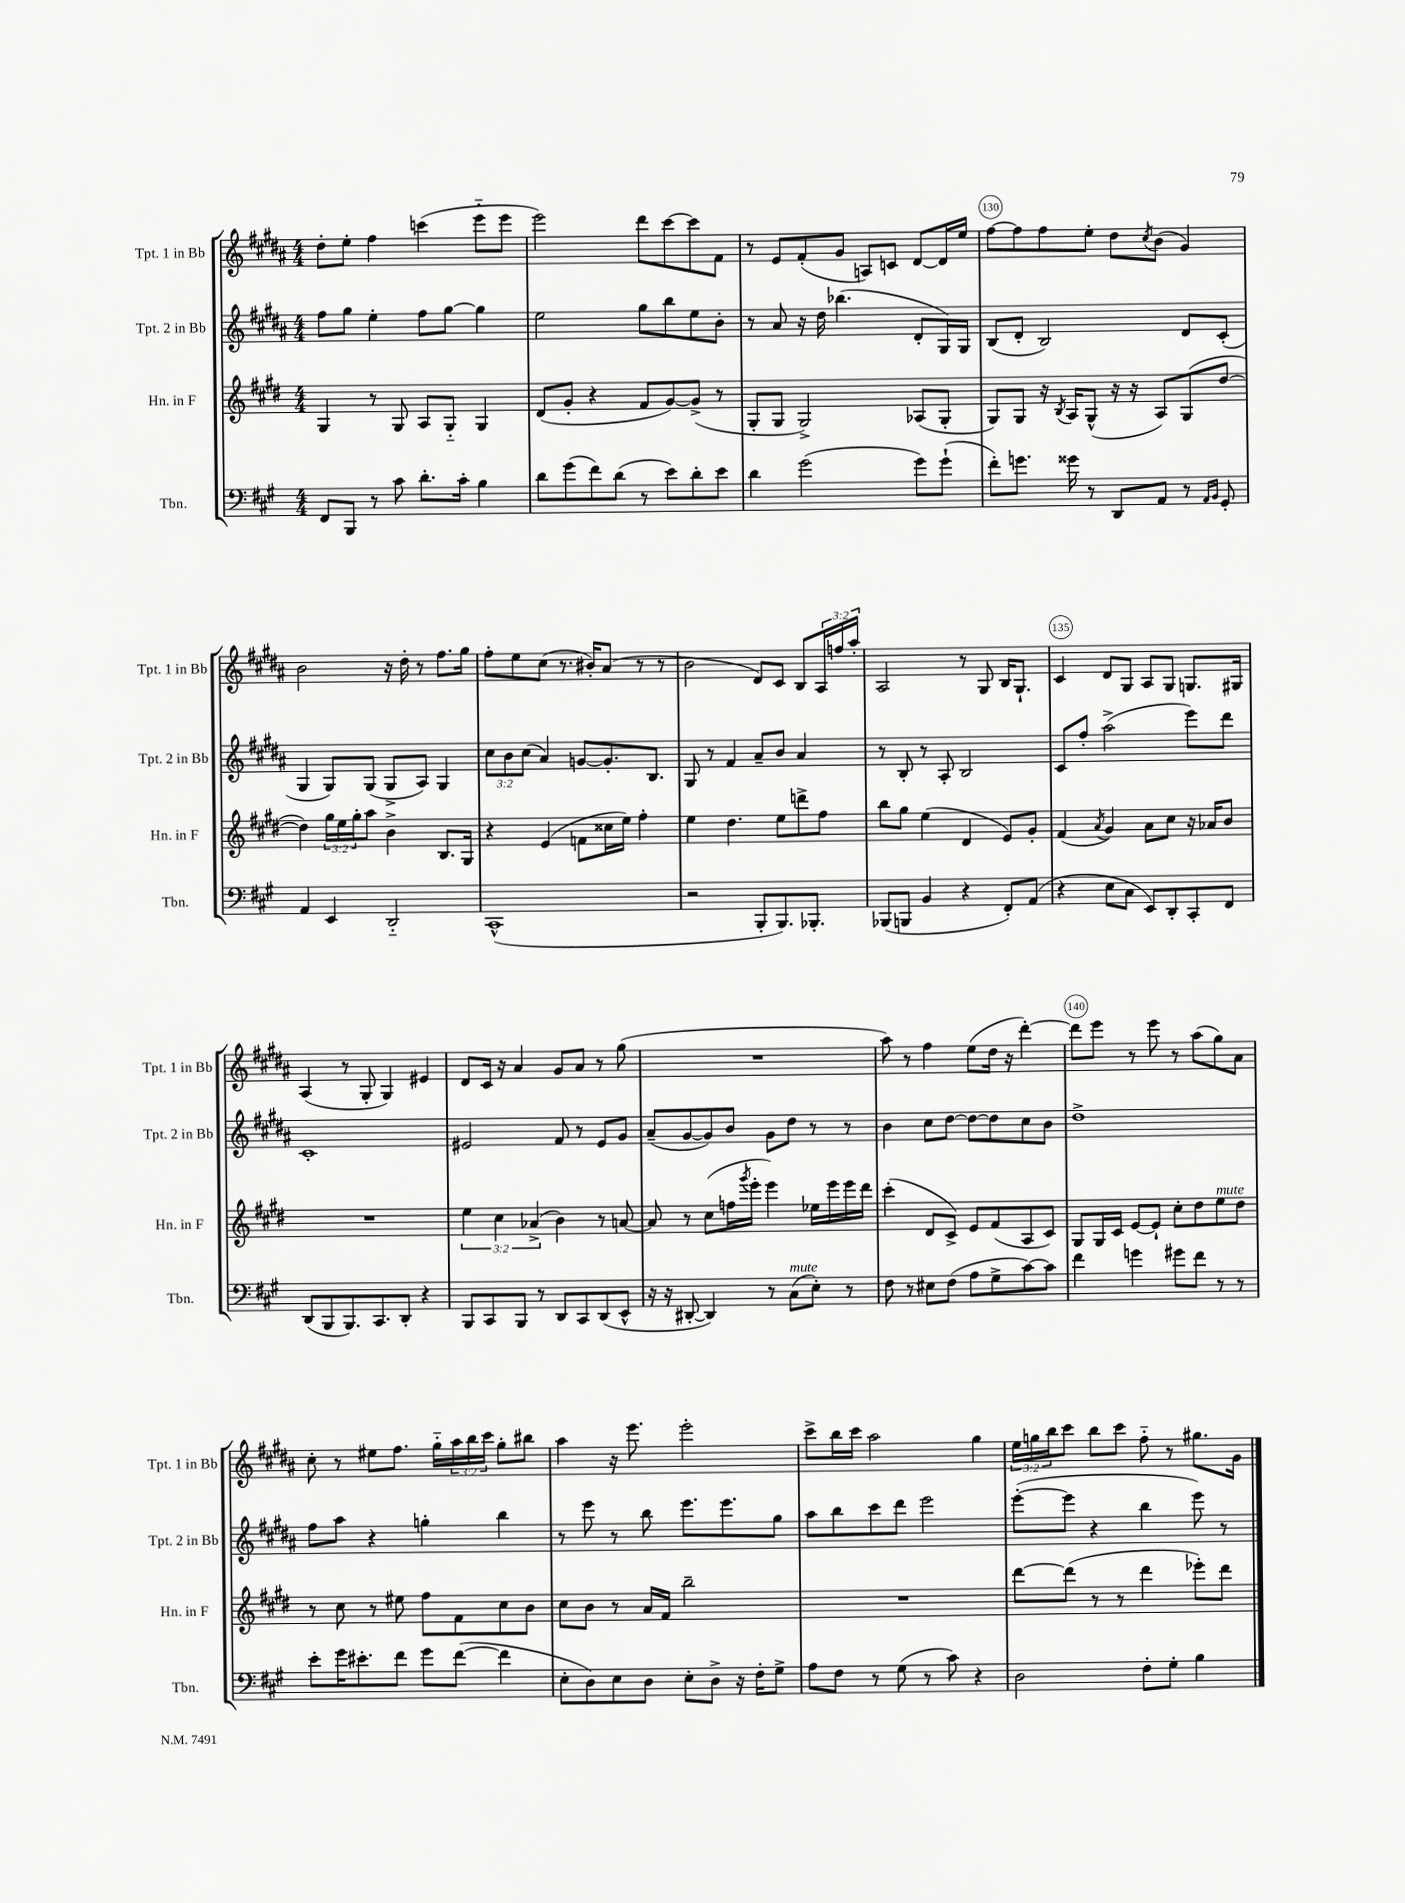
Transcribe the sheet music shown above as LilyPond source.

<<
\new StaffGroup <<
\new Staff = "s0" \with { instrumentName = "Tpt. 1 in Bb" shortInstrumentName = "Tpt. 1 in Bb" } {
    \clef treble \key b \major \numericTimeSignature \time 4/4 \override Staff.TupletNumber.text = #tuplet-number::calc-fraction-text
    dis''8-. e''8-. fis''4 c'''4( e'''8-_ e'''8 |
    e'''2) dis'''8 cis'''8~ cis'''8 fis'8 |
    r8 e'8 fis'8-.( gis'8 a8) c'8 dis'8~ dis'16 e''16 |
    fis''8~ fis''8 fis''8 e''8-. dis''8 \acciaccatura { cis''8 } b'8( gis'4) |
    b'2 r16 dis''16-. r8 fis''8. gis''16 |
    fis''8-. e''8 cis''8( r8. bis'16-.) ais'8( r8 r8 |
    b'2 dis'8) cis'8 b8 \tuplet 3/2 { ais16 f''16 ais''16-. } |
    ais2 r8 gis8 b16 gis8.-! |
    cis'4 dis'8 gis8 ais8 gis8 g8. gis16 |
    ais4( r8 gis8-. gis4) eis'4 |
    dis'8 cis'16 r16 ais'4 gis'8 ais'8 r8 gis''8( |
    R1 |
    ais''8) r8 fis''4 e''8( dis''16 r16 dis'''4~-.) |
    dis'''8 e'''8 r8 e'''8 r8 ais''8( gis''8) ais'8 |
    cis''8-. r8 eis''8 fis''8. gis''16-_ \tuplet 3/2 { ais''16 b''16 cis'''16 } gis''8-. bis''8 |
    ais''4 r16 e'''8. e'''2-. |
    cis'''8-> b''16 cis'''16 ais''2 gis''4 |
    \tuplet 3/2 { e''16 g''16 b''16 } cis'''8 b''8 cis'''8 fis''8-_ r8 gis''8. gis'16 \bar "|." |
}
\new Staff = "s1" \with { instrumentName = "Tpt. 2 in Bb" shortInstrumentName = "Tpt. 2 in Bb" } {
    \clef treble \key b \major \numericTimeSignature \time 4/4 \override Staff.TupletNumber.text = #tuplet-number::calc-fraction-text
    fis''8 gis''8 e''4-. fis''8 gis''8~ gis''4 |
    e''2 gis''8 b''8 e''8 b'8-. |
    r8 ais'8 r16 dis''16 bes''4.( dis'8-. gis16) gis16 |
    b8( dis'8-. b2) dis'8 cis'8-.( |
    gis4 gis8) gis8( gis8-> ais8) gis4 |
    \tuplet 3/2 { cis''8 b'8 cis''8( } ais'4) g'8~ g'8.-. b8. |
    gis8 r8 fis'4 ais'8-- b'8 ais'4 |
    r8 b8-. r8 ais8-. b2 |
    cis'8 fis''8-. ais''2->( e'''8) dis'''8 |
    cis'1-. |
    eis'2 fis'8 r8 eis'8 gis'8 |
    ais'8--( gis'8~ gis'8) b'8 gis'8 dis''8 r8 r8 |
    b'4 cis''8 dis''8~ dis''8~ dis''8 cis''8 b'8 |
    dis''1-> |
    fis''8 ais''8 r4 g''4-. b''4 |
    r8 e'''8 r8 b''8 e'''8. e'''8. gis''8 |
    ais''8 b''8 cis'''8 dis'''8 e'''2 |
    e'''8~-.( e'''8 r4 b''4 e'''8) r8 \bar "|." |
}
\new Staff = "s2" \with { instrumentName = "Hn. in F" shortInstrumentName = "Hn. in F" } {
    \clef treble \key e \major \numericTimeSignature \time 4/4 \override Staff.TupletNumber.text = #tuplet-number::calc-fraction-text
    gis4 r8 gis8 a8 gis8-_ gis4 |
    dis'8( gis'8-. r4 fis'8 gis'8~) gis'8->( r8 |
    gis8-. gis8 gis2->) aes8( gis8-. |
    gis8) gis8 r16 \acciaccatura { b8 } a16 gis8-^( r16 r16 a8) gis8( dis''8~ |
    dis''4) \tuplet 3/2 { gis''16 e''16 gis''16-. } a''8 b'4-> b8. gis16 |
    r4 e'4( f'8 cisis''16 e''16) fis''4-. |
    e''4 dis''4. e''8 d'''8-> fis''8 |
    b''8 gis''8 e''4( dis'4 e'8) gis'8-. |
    fis'4( \acciaccatura { a'8 } gis'4) a'8 cis''8 r16 aes'16 b'8 |
    R1 |
    \tuplet 3/2 { e''4 cis''4 aes'4->( } b'4) r8 a'8~ |
    a'8 r8 cis''8( f''16 \acciaccatura { gis'''8 } e'''16-. e'''4) ees''16 e'''16 e'''16 dis'''16 |
    cis'''4-.( dis'8 cis'8->) e'8 fis'8( a8 cis'8) |
    gis8 gis16 cis'16 e'8~ e'8-! cis''8-. dis''8 e''8^\markup { \italic "mute" } dis''8 |
    r8 cis''8 r8 eis''8 fis''8 fis'8 cis''8 b'8 |
    cis''8 b'8 r8 a'16 fis'16 b''2-- |
    R1 |
    dis'''8~ dis'''8( r8 r8 dis'''4 ees'''8-.) dis'''8 \bar "|." |
}
\new Staff = "s3" \with { instrumentName = "Tbn." shortInstrumentName = "Tbn." } {
    \clef bass \key a \major \numericTimeSignature \time 4/4
    fis,8 b,,8 r8 cis'8 d'8.-. cis'16-. b4 |
    d'8 gis'8( fis'8) d'8( r8 e'8) d'8-. e'8 |
    d'4 gis'2( gis'8) gis'8-!( |
    fis'8-.) g'8. gisis'16 r8 d,8 a,8 r8 \grace { a,16 b,16 } gis,8-. |
    a,4 e,4 d,2-_ |
    cis,1-^( |
    r2 b,,8-. b,,8.) bes,,8.-. |
    bes,,8( b,,8 b,4 r4 fis,8-.) a,8( |
    r4 e8 cis8 e,8) d,8-. cis,8-. fis,8 |
    d,8( b,,8 b,,8.) cis,8. d,8-. r4 |
    b,,8 cis,8 b,,8 r8 d,8 cis,8 d,8( e,8-^ |
    r16 r16 dis,8~-. dis,4) r8 cis8^\markup { \italic "mute" }( e8-.) r8 |
    fis8 r8 eis8 fis8( a8 gis8-> cis'8~) cis'8 |
    fis'4 g'4 gis'8 fis'8 r8 r8 |
    e'8-. gis'16 eis'8.-. fis'8 gis'8 fis'8~( fis'4 |
    e8-. d8) e8 d8 e8-. d8-> r16 fis16-. gis8-> |
    a8 fis8 r8 gis8( r8 cis'8) r4 |
    d2 fis8-. gis8-. b4 \bar "|." |
}
>>
>>
\layout { \context { \Score currentBarNumber = #127 \override BarNumber.break-visibility = ##(#f #t #t) barNumberVisibility = #(every-nth-bar-number-visible 5) \override BarNumber.stencil = #(make-stencil-circler 0.1 0.3 ly:text-interface::print) } }
